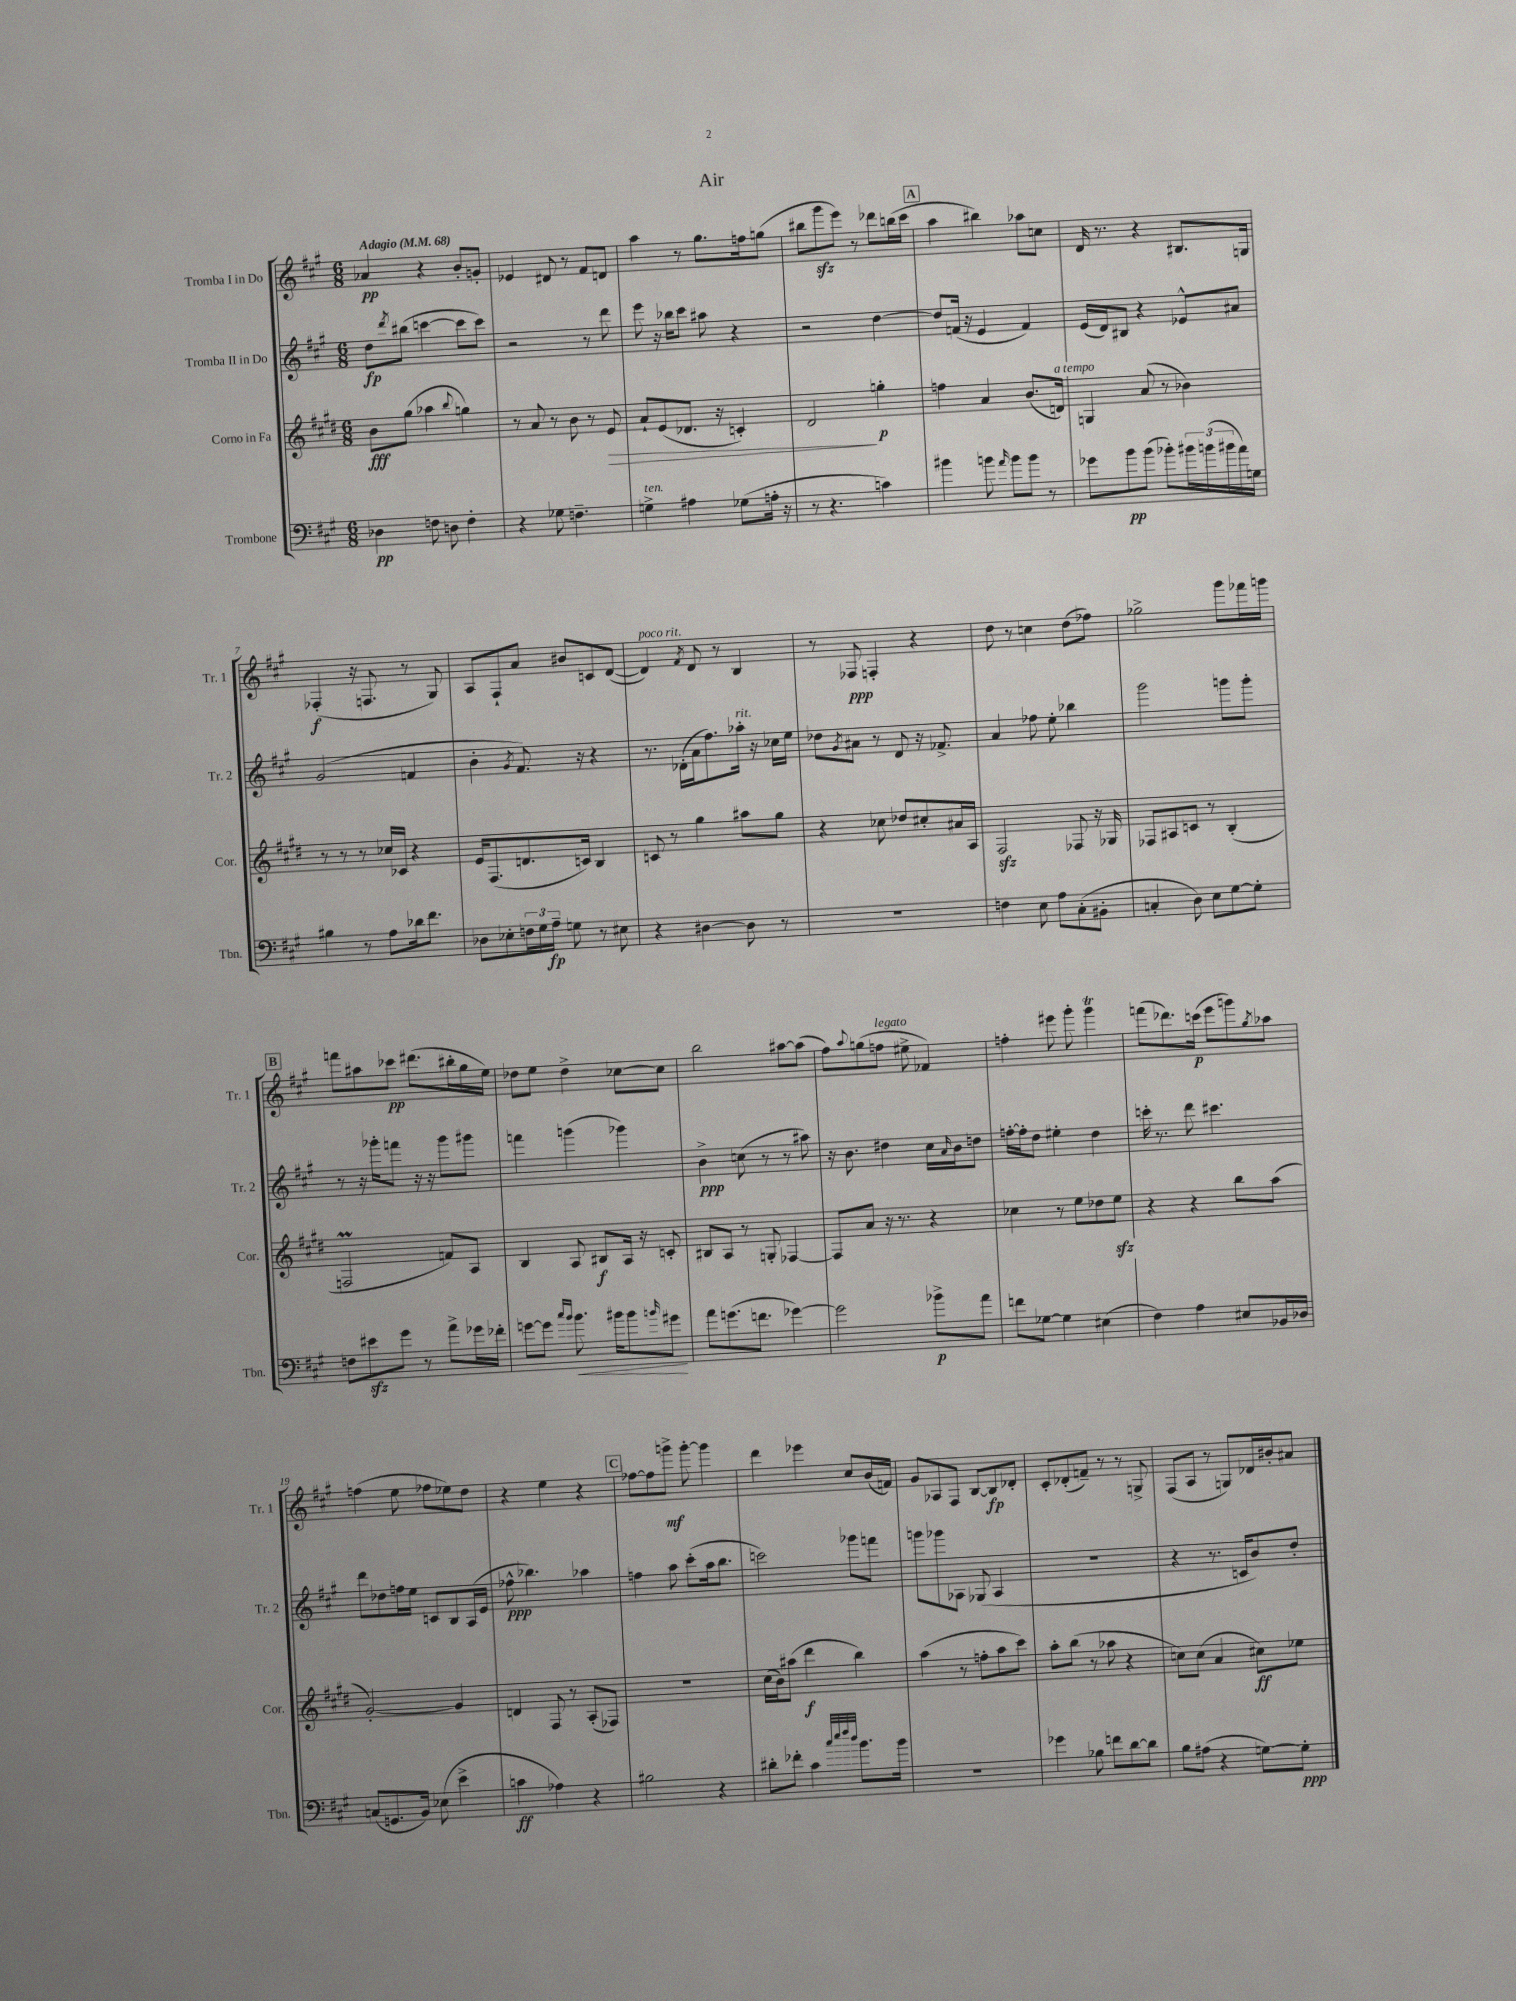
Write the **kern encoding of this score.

**kern	**dynam	**kern	**dynam	**kern	**dynam	**kern	**dynam
*part4	*part4	*part3	*part3	*part2	*part2	*part1	*part1
*staff4	*staff4	*staff3	*staff3	*staff2	*staff2	*staff1	*staff1
*I"Trombone	*	*I"Corno in Fa	*	*I"Tromba II in Do	*	*I"Tromba I in Do	*
*I'Tbn.	*	*I'Cor.	*	*I'Tr. 2	*	*I'Tr. 1	*
*clefF4	*	*clefG2	*	*clefG2	*	*clefG2	*
*k[f#c#g#]	*	*k[f#c#g#d#]	*	*k[f#c#g#]	*	*k[f#c#g#]	*
*M6/8	*	*M6/8	*	*M6/8	*	*M6/8	*
*MM68	*	*MM68	*	*MM68	*	*MM68	*
=1	=1	=1	=1	=1	=1	=1	=1
!	!	!	!	!	!	!LO:TX:a:B:t=Adagio	!
4D-X\	pp	8b\L	fff	8dd\L	fp	4a-X/	pp
.	.	.	.	8qddd/	.	.	.
.	.	(8gg#\J	.	(8bb#X\J	.	.	.
8Fn\	.	4aa-X\	.	[4cccn\	.	4r	.
8Dn\	.	.	.	.	.	.	.
.	.	8qqbb/	.	.	.	.	.
4F'\	.	4ggn\)	.	8ccc\L]	.	8b'/L	.
.	.	.	.	8ccc\J)	.	8gn'/J	.
=2	=2	=2	=2	=2	=2	=2	=2
4r	.	8r	.	2r	.	4e-X/	.
.	.	8a/	.	.	.	.	.
8G-X\	.	8r	.	.	.	8d#X/	.
4.Fn~\	.	8b\	.	.	.	8r	.
.	.	8r	.	8r	.	8f#/L	.
!	!	!	!LO:HP:b	!	!	!	!
.	.	8e/	>	8ddd\	.	8dn/J	.
=3	=3	=3	=3	=3	=3	=3	=3
!LO:TX:a:i:t=ten.	!	!	!	!	!	!	!
4Gn^\	.	8a`/L	.	8eee\	.	4aa\	.
.	.	(8e/	.	16r	.	.	.
.	.	.	.	16bb-X\KL	.	.	.
4A#X\	.	8.d-X/J	.	8ccc#\J	.	8r	.
.	.	.	.	8aa#X\	.	8.gg#\L	.
.	.	16r	.	.	.	.	.
(8G-X\L	.	4cn'/)	.	4r	.	.	.
.	.	.	.	.	.	16ffn\k	.
16An'\Jk	.	.	.	.	.	(8ggn\J	.
16r	.	.	.	.	.	.	.
=4	=4	=4	=4	=4	=4	=4	=4
8r	.	2d#/	.	2r	.	8bb#X\L	.
4.r	.	.	.	.	.	8ggg#zz\	.
.	.	.	.	.	.	8eee\J)	.
.	.	.	.	.	.	8r	.
4cn\)	.	4ggn'\	] p	[4dd\	.	8ddd-X\L	.
.	.	.	.	.	.	(16bbn\L	.
.	.	.	.	.	.	16ccc#\JJ	.
!!LO:REH:place=s1:t=A
=5	=5	=5	=5	=5	=5	=5	=5
4b#X\	.	4ffn\	.	8dd/L]	.	4aa\	.
.	.	.	.	(16fn/Jk	.	.	.
.	.	.	.	16r	.	.	.
8bn\	.	4a/	.	4e/	.	4bb#X\)	.
16qqa/	.	.	.	.	.	.	.
8b\L	.	.	.	.	.	.	.
8b\J	.	(8.b/L	.	4f/)	.	8aa-X\L	.
8r	.	.	.	.	.	8ccn\J	.
!	!	!LO:TX:a:i:t=a tempo	!	!	!	!	!
.	.	16dn/Jk)	.	.	.	.	.
=6	=6	=6	=6	=6	=6	=6	=6
8g-X\L	.	4Gn/	.	(16e/LL	.	16d/	.
.	.	.	.	16d/J)	.	8.r	.
8b\	pp	.	.	8B#X/J	.	.	.
(8b\J	.	(8a/	.	4r	.	4r	.
8b-X'\L)	.	8r	.	.	.	.	.
24b#X\L	.	4b-X\)	.	8e-X^^/L	.	8.B#X/L	.
(24bn\	.	.	.	.	.	.	.
24b#X\	.	.	.	.	.	.	.
16a\)	.	.	.	8a#X/J	.	.	.
16Gn\JJ	.	.	.	.	.	16Gn/Jk	.
!!LO:LB:g=z
=7	=7	=7	=7	=7	=7	=7	=7
4B#X\	.	8r	.	(2g#/	.	(4F-X'/	f
.	.	8r	.	.	.	.	.
8r	.	8r	.	.	.	16r	.
.	.	.	.	.	.	8.Fn/	.
8A\L	.	16cc-X/LL	.	.	.	.	.
.	.	16c-X/JJ	.	.	.	.	.
16d-X\k	.	4r	.	4fn/	.	8r	.
8.f#\J	.	.	.	.	.	.	.
.	.	.	.	.	.	8G#/)	.
=8	=8	=8	=8	=8	=8	=8	=8
8D-X\L	.	16e/KL	.	4b'\	.	8A/L	.
.	.	(8.F#/	.	.	.	.	.
8E-X'\	.	.	.	.	.	8F#`/	.
.	.	.	.	8qg#/	.	.	.
24Fn\L	.	8.dn/	.	8.f#/)	.	8a/J	.
24G#\	.	.	.	.	.	.	.
24A~\JJ	fp	.	.	.	.	.	.
8Gn\	.	.	.	.	.	8b#X/L	.
.	.	16cn/Jk)	.	16r	.	.	.
8r	.	4B/	.	4r	.	8cn/	.
8E#X\	.	.	.	.	.	([8d/J	.
=9	=9	=9	=9	=9	=9	=9	=9
!	!	!	!	!	!	!LO:TX:a:i:t=poco rit.	!
4r	.	8cn/	.	8.r	.	4d/])	.
.	.	8r	.	.	.	.	.
.	.	.	.	(16d-X'\LL	.	.	.
.	.	.	.	.	.	8qf#/	.
[4D#X\	.	4gg#\	.	16a\J	.	8d/	.
.	.	.	.	8.ff#\)	.	.	.
.	.	.	.	.	.	8r	.
!	!	!	!	!LO:TX:a:i:t=rit.	!	!	!
8D#\]	.	8aa#X\L	.	16aa-X'\Jk	.	4B/	.
.	.	.	.	16r	.	.	.
8r	.	8gg#\J	.	16cc-X\LL	.	.	.
.	.	.	.	16ee\JJ	.	.	.
=10	=10	=10	=10	=10	=10	=10	=10
2.r	.	4r	.	8dd-X\L	.	8r	.
.	.	.	.	8qg#/	.	.	.
.	.	.	.	8a#X\J	.	8F-X/	ppp
.	.	8cc-X\	.	8r	.	4Fn'/	.
.	.	8dd-X/L	.	8d/	.	.	.
.	.	8cc#X'/	.	16r	.	4r	.
.	.	.	.	8.f-X^/	.	.	.
.	.	16a#X/L	.	.	.	.	.
.	.	16A/JJ	.	.	.	.	.
=11	=11	=11	=11	=11	=11	=11	=11
4Fn\	.	2F#zz/	.	4a/	.	8dd\	.
.	.	.	.	.	.	8r	.
8E\	.	.	.	8ff-X\	.	4ccn\	.
8A\L	.	.	.	8ee'\	.	.	.
(8C#'\	.	8F-X/	.	4bb-X\	.	(8dd\L	.
8BB#X'\J	.	16r	.	.	.	8ff-X\J)	.
.	.	16G-X/	.	.	.	.	.
=12	=12	=12	=12	=12	=12	=12	=12
4Cn'/	.	8F-X/L	.	2ggg#\	.	2gg-X^\	.
.	.	8A#X/	.	.	.	.	.
8D\)	.	8cn/J	.	.	.	.	.
8E\L	.	8r	.	.	.	.	.
[8G#\	.	(4B'/	.	8gggn\L	.	8ggg#\L	.
8G#'\J]	.	.	.	8ggg'\J	.	16fff-X\L	.
.	.	.	.	.	.	16gggn\JJ	.
!!LO:LB:g=z
!!LO:REH:place=s1:t=B
=13	=13	=13	=13	=13	=13	=13	=13
8Fn\L	.	2FnM/	.	8r	.	8fffn\L	.
8e#Xzz\	.	.	.	16r	.	8aa#X\	.
.	.	.	.	16ggg-X'\KL	.	.	.
8g#\J	.	.	.	8fffn\J	.	8ccc-X\J	pp
8r	.	.	.	16r	.	(8.ddd#X\L	.
.	.	.	.	16r	.	.	.
8a^\L	.	8fn/L)	.	8ggg-\L	.	.	.
.	.	.	.	.	.	16bb#X'\L	.
16g-X\L	.	8A/J	.	8ggg#X\J	.	16gg#\	.
16f-X'\JJ	.	.	.	.	.	16ee\JJ)	.
=14	=14	=14	=14	=14	=14	=14	=14
[8gn\L	.	4B/	.	4fffn\	.	8dd-X\L	.
8g\J]	.	.	.	.	.	8ee\J	.
16qqcc#/LL	.	.	.	.	.	.	.
16qqb/JJ	.	.	.	.	.	.	.
!	!LO:HP:b	!	!	!	!	!	!
8.b\	<	8A/	.	(4gggn\	.	4dd-^\	.
.	.	8B#X/L	f	.	.	.	.
16b#X\KL	.	.	.	.	.	.	.
8b#\	.	16A/Jk	.	4ggg-X\)	.	[8cc-X\L	.
.	.	16r	.	.	.	.	.
16qqbn/	.	.	.	.	.	.	.
8g#X\J	.	8cn'/	.	.	.	8cc-\J]	.
.	[	.	.	.	.	.	.
=15	=15	=15	=15	=15	=15	=15	=15
8a\L	.	8B#X/L	.	4b^\	ppp	2bb\	.
(8.gn\	.	8A/J	.	.	.	.	.
.	.	8r	.	(8ccn\	.	.	.
8.fn\J	.	.	.	.	.	.	.
.	.	8Gn'/	.	8r	.	.	.
[4g-X\)	.	[4F-X/	.	8r	.	[8aa#X\L	.
.	.	.	.	8aa#X\)	.	(8aa#\J]	.
=16	=16	=16	=16	=16	=16	=16	=16
2g-\]	.	8F-/L]	.	16r	.	8ff#\L)	.
.	.	.	.	8.b\	.	.	.
.	.	.	.	.	.	8qqaa/	.
.	.	8a/J	.	.	.	(8ggn\	.
!	!	!	!	!	!	!LO:TX:a:i:t=legato	!
.	.	16r	.	4dd#X\	.	8ffn\J	.
.	.	8.r	.	.	.	.	.
.	.	.	.	.	.	8ee#X^\	.
8b-X^\L	p	4r	.	16cc#\LL	.	4f-X/)	.
.	.	.	.	16qqa/	.	.	.
.	.	.	.	16b\J	.	.	.
8a\J	.	.	.	8ddn\J	.	.	.
=17	=17	=17	=17	=17	=17	=17	=17
8fn\L	.	4cc-X\	.	[16ffn'\LL	.	4ffn'\	.
.	.	.	.	16ff'\J]	.	.	.
[8G-X\J	.	.	.	8dd\J	.	.	.
4G-\]	.	8r	.	4ee#X'\	.	8eee#X\	.
.	.	8ee\L	.	.	.	8ggg#'\	.
(4E#X\	.	8dd-X\	.	4dd\	.	4ggg#t\	.
.	.	8eezz\J	.	.	.	.	.
=18	=18	=18	=18	=18	=18	=18	=18
4F#\)	.	4r	.	16cccn'\	.	(8fffn\L	.
.	.	.	.	8.r	.	.	.
.	.	.	.	.	.	8.ddd-X\)	.
4A\	.	4r	.	8ddd\	.	.	.
.	.	.	.	.	.	(16cccn\Jk	p
.	.	.	.	4.ccc#X\	.	8eee\L	.
8E#X/L	.	8bb\L	.	.	.	8gggn\)	.
.	.	.	.	.	.	8qgg#/	.
16BB-X/L	.	(8aa\J	.	.	.	8aa-X\J	.
16D-X/JJ	.	.	.	.	.	.	.
!!LO:LB:g=z
=19	=19	=19	=19	=19	=19	=19	=19
(8Cn/L	.	[2g#'/)	.	8ddd\L	.	(4ffn\	.
8.GGn/	.	.	.	8dd-X\	.	.	.
.	.	.	.	16ffn\L	.	8ee\	.
16BB/Jk)	.	.	.	16ee\JJ	.	.	.
(8E-X\	.	.	.	8cn/L	.	8ff-X\L	.
4e^\	.	4g#/]	.	8B/	.	8ee-X\)	.
.	.	.	.	(16A/L	.	8dd\J	.
.	.	.	.	16e/JJ	.	.	.
=20	=20	=20	=20	=20	=20	=20	=20
4cn\	ff	4dn/	.	8ff-X^^\	ppp	4r	.
.	.	.	.	4.bb-X\)	.	.	.
4A-X\)	.	8F#/	.	.	.	4ee\	.
.	.	8r	.	.	.	.	.
4r	.	(8A'/L	.	4aa-X\	.	4r	.
.	.	8F-X/J)	.	.	.	.	.
!!LO:REH:place=s1:t=C
=21	=21	=21	=21	=21	=21	=21	=21
2B#X\	.	2.r	.	4ffn\	.	[8ff-X\L	.
.	.	.	.	.	.	8ff-\]	.
.	.	.	.	8aa\	.	8gggn^\J	mf
.	.	.	.	(8ccc#'\L	.	[8ggg'\	.
4r	.	.	.	16aa\k	.	4ggg\]	.
.	.	.	.	8.bb\J	.	.	.
=22	=22	=22	=22	=22	=22	=22	=22
8d#X'\L	.	(16cc#\LL	.	2cccn\)	.	4ddd\	.
.	.	16b\J)	.	.	.	.	.
8f-X'\J	.	(8aa#X\J	.	.	.	.	.
4c#\	.	4ddd#\	f	.	.	4eee-X\	.
32qqcc#/LLL	.	.	.	.	.	.	.
32qqee/	.	.	.	.	.	.	.
32qqff#/	.	.	.	.	.	.	.
32qqdd/JJJ	.	.	.	.	.	.	.
8.b\L	.	4bb\)	.	8ggg-X\L	.	8cc#/L	.
.	.	.	.	8fffn\J	.	(16b/L	.
16b\Jk	.	.	.	.	.	16fn/JJ)	.
=23	=23	=23	=23	=23	=23	=23	=23
2.r	.	(4aa\	.	8gggn\L	.	8g#/L	.
.	.	.	.	8ggg-X\	.	8A-X/	.
.	.	8r	.	8A-X\J	.	8F#/J	.
.	.	8ffn'\L	.	(8G-X/	.	[8B/L	.
.	.	8aa\	.	4A-/	.	8B/]	fp
.	.	8ccc#\J)	.	.	.	8d-X'/J	.
=24	=24	=24	=24	=24	=24	=24	=24
4g-X\	.	8aa'\L	.	2.r	.	8c#'/L	.
.	.	(8bb\J	.	.	.	(8d-X'/	.
8B-X\	.	8r	.	.	.	8fn~/J)	.
8fn\L	.	8aa-X\	.	.	.	8r	.
[8d\	.	4r	.	.	.	8r	.
8d\J]	.	.	.	.	.	8Gn^/	.
=25	=25	=25	=25	=25	=25	=25	=25
8B\L	.	8ccn\L)	.	4r	.	(8F#/L	.
(8A#X\J	.	(8cc\J	.	.	.	8A/J	.
4r	.	4a/	.	8.r	.	8r	.
.	.	.	.	.	.	8Gn/L)	.
.	.	.	.	16cn/KL	.	.	.
[8Gn\L)	.	8cc#X\L)	ff	8b/)	.	16d-X/L	.
.	.	.	.	.	.	16b#X'/J	.
8G'\J]	ppp	8ee-X\J	.	8dd'/J	.	8a#X/J	.
==	==	==	==	==	==	==	==
*-	*-	*-	*-	*-	*-	*-	*-
